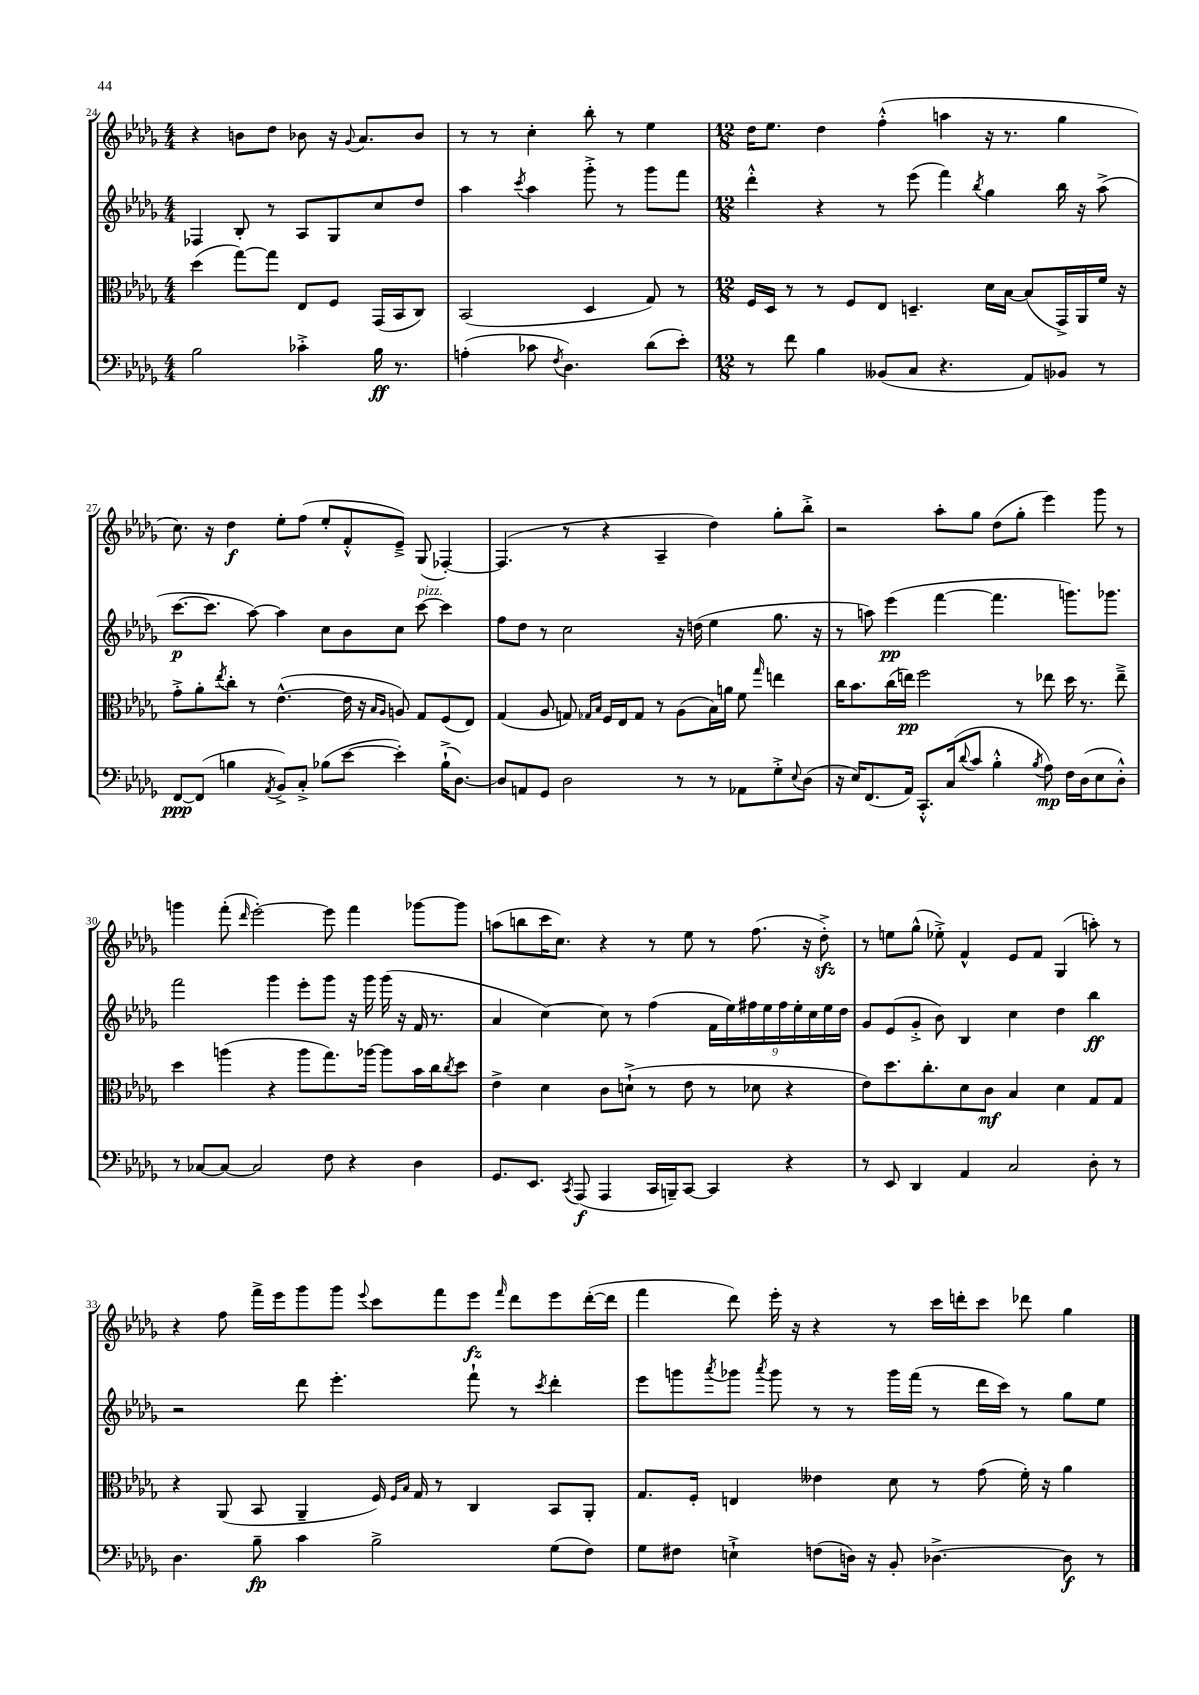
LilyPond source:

<<
\new StaffGroup <<
\new Staff = "s0" {
    \clef treble \key des \major \numericTimeSignature \time 4/4
    r4 b'8 des''8 bes'8 r16 \appoggiatura { ges'8 } aes'8. bes'8 |
    r8 r8 c''4-. bes''8-. r8 ees''4 |
    \numericTimeSignature \time 12/8 des''16 ees''8. des''4 f''4-.-^( a''4 r16 r8. ges''4 |
    c''8.) r16 des''4\f ees''8-. f''8( ees''8-. f'8-.-^ ees'8--->) ges8( fes4~-.) |
    fes4.( r8 r4 aes4-- des''4) ges''8-. bes''8-.-> |
    r2 aes''8-. ges''8 des''8( ges''8-. ees'''4) ges'''8 r8 |
    g'''4 f'''8-.( \grace { des'''16 } ees'''2~-.) ees'''8 f'''4 ges'''8~ ges'''8 |
    a''8( b''8 c'''16 c''8.) r4 r8 ees''8 r8 f''8.( r16 des''8-.->\sfz) |
    r8 e''8 ges''8-^( ees''8-.->) f'4-^ ees'8 f'8 ges4( a''8-.) r8 |
    r4 f''8 f'''16-> ees'''16 ges'''8 ges'''8 \appoggiatura { ees'''8 } c'''8 f'''8 ees'''8\fz \grace { f'''16 } des'''8 ees'''8 des'''16~-.( des'''16 |
    f'''4 des'''8) ees'''16-. r16 r4 r8 c'''16 d'''16-. c'''8 des'''8 ges''4 \bar "|." |
}
\new Staff = "s1" {
    \clef treble \key des \major \numericTimeSignature \time 4/4
    fes4 bes8-. r8 aes8 ges8 c''8 des''8 |
    aes''4 \acciaccatura { c'''8 } aes''4 ges'''8-.-> r8 ges'''8 f'''8 |
    \numericTimeSignature \time 12/8 des'''4-.-^ r4 r8 ees'''8( f'''4) \acciaccatura { bes''8 } ges''4 bes''16 r16 aes''8->( |
    c'''8.~\p c'''8. aes''8~) aes''4 c''8 bes'8 c''8 c'''8~^\markup { \italic "pizz." } c'''4 |
    f''8 des''8 r8 c''2 r16 d''16( ees''4 ges''8. r16 |
    r8 a''8) ees'''4\pp( f'''4~ f'''4. g'''8.) ges'''8. |
    f'''2 ges'''4 ees'''8-. ges'''8 r16 ges'''16 ges'''16( r16 f'16 r8. |
    aes'4 c''4~) c''8 r8 f''4( \tuplet 9/8 { f'16 ees''16) fis''16 ees''16 fis''16 ees''16-. c''16 ees''16 des''16 } |
    ges'8 ees'8( ges'8-.-> bes'8) bes4 c''4 des''4 bes''4\ff |
    r2 des'''8 ees'''4.-. f'''8-! r8 \acciaccatura { c'''8 } des'''4-. |
    ees'''8 g'''8 \acciaccatura { aes'''8 } ges'''8 \acciaccatura { aes'''8 } ges'''8 r8 r8 ges'''16 f'''16( r8 des'''16 c'''16) r8 ges''8 ees''8 \bar "|." |
}
\new Staff = "s2" {
    \clef alto \key des \major \numericTimeSignature \time 4/4
    des''4( ges''8~) ges''8 ees8 f8 ges,16( bes,16 c8) |
    bes,2( des4 ges8) r8 |
    \numericTimeSignature \time 12/8 f16 des16 r8 r8 f8 ees8 d4.-- des'16 bes16~ bes8( ges,16->) aes,16 f'16 r16 |
    ges'8-.-> aes'8-. \acciaccatura { ees''8 } c''8-. r8 ees'4.~-^( ees'16 r16 \grace { bes16 aes16 } a8) ges8 f8( ees8) |
    ges4( aes8 g8) \grace { ges16 bes16 } f16 ees16 ges8 r8 aes8( bes16) a'16 f'8 \grace { ges''16 } e''4 |
    c''16 bes'8. c''16( e''16\pp) f''2 r8 ees''8 des''16 r8. ees''8---> |
    des''4 a''4( r4 a''8 ges''8.) aes''16~ aes''8 bes'16 c''16 \acciaccatura { c''8 } des''8 |
    ees'4-> des'4 c'8 d'8-!->( r8 ees'8 r8 des'8 r4 |
    ees'8) des''8. c''8.-. des'8 c'8\mf bes4 des'4 ges8 ges8 |
    r4 aes,8( bes,8 aes,4-- f16) \grace { f16 bes16 } ges16 r8 c4 bes,8 aes,8-. |
    ges8. f16-. e4 eeses'4 des'8 r8 ges'8( f'16-.) r16 aes'4 \bar "|." |
}
\new Staff = "s3" {
    \clef bass \key des \major \numericTimeSignature \time 4/4
    bes2 ces'4-.-> bes16\ff r8. |
    a4-.( ces'8 \acciaccatura { f8 } des4.) des'8( ees'8-.) |
    \numericTimeSignature \time 12/8 r8 f'8 bes4 beses,8( c8 r4. aes,8) bes,8 r8 |
    f,8~\ppp f,8( b4 \acciaccatura { aes,8 } bes,8->) c8-.-> bes8( ees'8~ ees'4-.) bes16-!->( des8.~) |
    des8 a,8 ges,8 des2 r8 r8 aes,8 ges8-.-> \appoggiatura { ees8 } des8( |
    r16 ees16) f,8.( aes,16) c,8.-.-^ c16( \appoggiatura { des'8 } c'8 bes4-.-^ \acciaccatura { bes8 } aes8\mp) f16 des16( ees8 des8-.-^) |
    r8 ces8~ ces8~ ces2 f8 r4 des4 |
    ges,8. ees,8. \acciaccatura { c,8 } aes,,8\f( aes,,4 c,16 b,,16--) c,8~ c,4 r4 |
    r8 ees,8 des,4 aes,4 c2 des8-. r8 |
    des4. bes8--\fp c'4 bes2-> ges8( f8) |
    ges8 fis8 e4-!-> f8( d16) r16 bes,8-. des4.~-> des8\f r8 \bar "|." |
}
>>
>>
\layout { \context { \Score currentBarNumber = #24 } }
